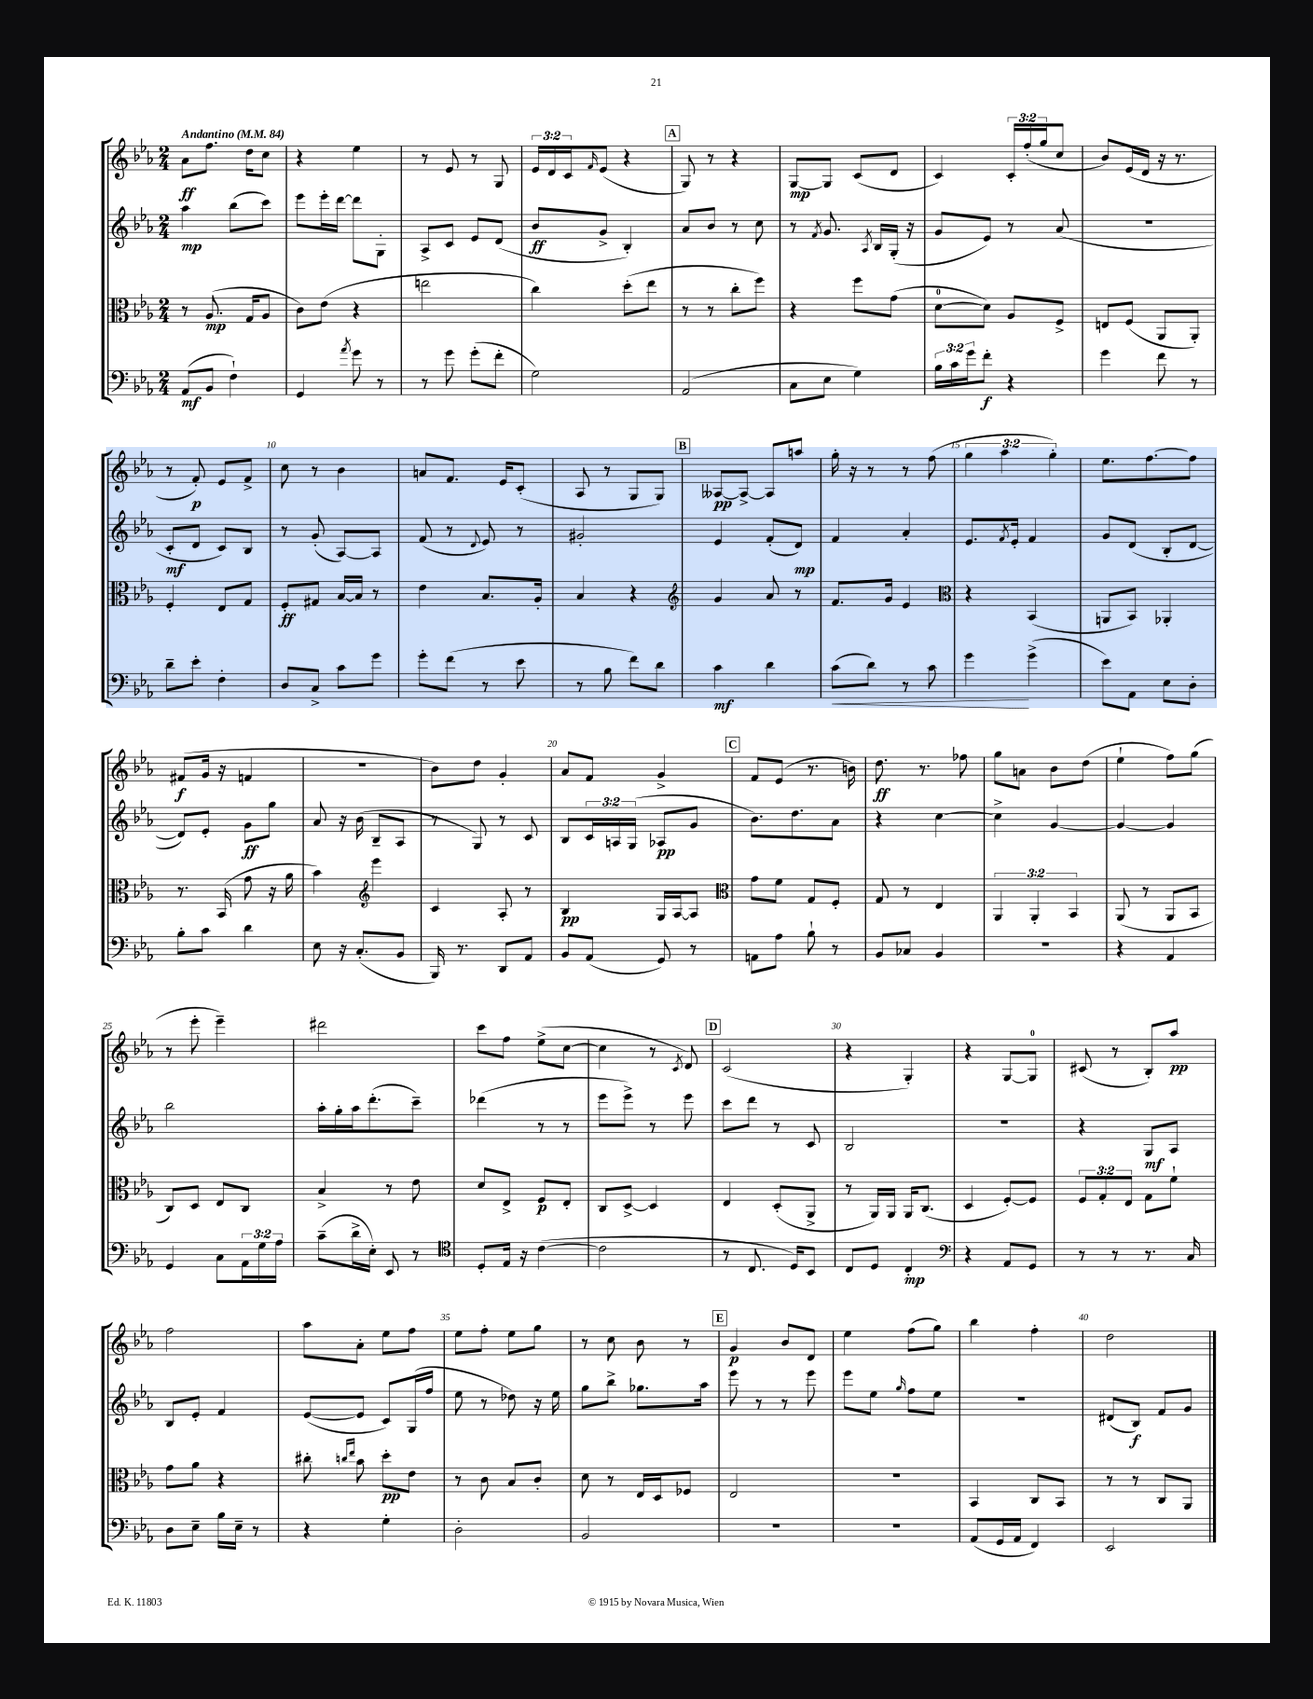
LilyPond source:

<<
\new StaffGroup <<
\new Staff = "s0" {
    \clef treble \key ees \major \numericTimeSignature \time 2/4 \override Staff.TupletNumber.text = #tuplet-number::calc-fraction-text \tempo "Andantino" 4 = 84
    aes'8\ff f''8. d''16 c''8 |
    r4 ees''4 |
    r8 ees'8 r8 g8 |
    \tuplet 3/2 { ees'16 d'16 c'16 } \grace { f'16 } ees'8( r4 |
    \mark \markup { \box "A" } g8) r8 r4 |
    g8~\mp g8 c'8( d'8 |
    c'4) \tuplet 3/2 { c'16-. f''16-.( g''16 } c''8 |
    bes'8) ees'16( d'16 r16 r8. |
    r8 f'8-.\p) ees'8 f'8-> |
    c''8 r8 bes'4 |
    a'8 f'8. ees'16 c'8-.( |
    aes8 r8 g8 g8) |
    \mark \markup { \box "B" } aeses8~\pp aeses8~-> aeses8 a''8 |
    g''16-. r16 r8 r8 f''8( |
    \tuplet 3/2 { g''4 aes''4 g''4-.) } |
    ees''8. f''8.~ f''8 |
    fis'8\f( g'16 r16 f'4 |
    R2 |
    bes'8) d''8 g'4-. |
    aes'8 f'8 g'4-> |
    \mark \markup { \box "C" } f'8 ees'8( r8. b'16) |
    d''8.\ff r8. fes''8 |
    g''8 a'8 bes'8 d''8( |
    ees''4-! f''8) g''8( |
    r8 ees'''8-. ees'''4--) |
    dis'''2 |
    c'''8 f''8 ees''8->( c''8~ |
    c''4 r8 \acciaccatura { c'8 } d'8) |
    \mark \markup { \box "D" } c'2( |
    r4 g4-.) |
    r4 g8~ g8-0 |
    cis'8( r8 bes8-.) aes''8\pp |
    f''2 |
    aes''8 aes'8-. ees''8 f''8 |
    ees''8 f''8-. ees''8 g''8 |
    r8 c''8 bes'8 r8 |
    \mark \markup { \box "E" } g'4\p bes'8 d'8 |
    ees''4 f''8( g''8) |
    bes''4 f''4-. |
    d''2 \bar "|." |
}
\new Staff = "s1" {
    \clef treble \key ees \major \numericTimeSignature \time 2/4 \override Staff.TupletNumber.text = #tuplet-number::calc-fraction-text
    aes''4\mp bes''8( c'''8) |
    ees'''8 ees'''16-. d'''16~ d'''8 g8-. |
    aes8-> c'8 ees'8 d'8( |
    bes'8\ff g'8-> bes4-.) |
    \mark \markup { \box "A" } aes'8 bes'8 r8 c''8 |
    r8 \acciaccatura { f'8 } g'8. \acciaccatura { aes8 } bes16 g16-.( r16 |
    g'8 ees'8) r8 aes'8( |
    r2 |
    c'8-.\mf d'8 c'8) bes8 |
    r8 g'8-.( aes8~) aes8 |
    f'8( r8 \appoggiatura { d'8 } ees'8) r8 |
    gis'2-. |
    \mark \markup { \box "B" } ees'4 f'8-.( d'8\mp) |
    f'4 aes'4-. |
    ees'8. \acciaccatura { f'8 } ees'16-. f'4 |
    g'8 d'8( bes8-. d'8~ |
    d'8) ees'8-. g'8\ff g''8 |
    aes'8 r16 bes'16( bes8-- aes8 |
    r8 g8) r8 c'8 |
    bes8 \tuplet 3/2 { c'16 a16 g16( } aes8\pp g'8 |
    \mark \markup { \box "C" } bes'8.) d''8. aes'8 |
    r4 c''4~ |
    c''4-> g'4~ |
    g'4~ g'4 |
    bes''2 |
    aes''16-. g''16-. aes''16 d'''8.-.( c'''8--) |
    des'''4( r8 r8 |
    ees'''8 ees'''8->) r8 ees'''8 |
    \mark \markup { \box "D" } c'''8 d'''8 r8 c'8 |
    bes2 |
    R2 |
    r4 g8\mf aes8 |
    bes8 ees'8-. f'4 |
    ees'8~( ees'8 c'8) g16( f''16 |
    ees''8 r8 des''8) r16 ees''16 |
    g''8 bes''8-> ges''8. aes''16 |
    \mark \markup { \box "E" } ees'''8 r8 r8 ees'''8 |
    ees'''8 ees''8 \grace { g''16 } f''8 ees''8 |
    R2 |
    dis'8( bes8\f) f'8 g'8 \bar "|." |
}
\new Staff = "s2" {
    \clef alto \key ees \major \numericTimeSignature \time 2/4 \override Staff.TupletNumber.text = #tuplet-number::calc-fraction-text
    r8 aes8.\mp( g16 aes8 |
    c'8) ees'8( r4 |
    e''2 |
    c''4) d''8-.( ees''8 |
    \mark \markup { \box "A" } r8 r8 c''8-. f''8) |
    r4 f''8 g'8( |
    d'8-0~ d'8) aes8 f8-> |
    e8 f8( aes,8 aes,8-.) |
    f4-. ees8 g8 |
    f8-.\ff gis8 bes16~ bes16 r8 |
    ees'4 bes8. aes16-. |
    bes4 r4 |
    \mark \markup { \box "B" } \clef treble g'4 aes'8 r8 |
    f'8. g'16 ees'4 |
    \clef alto r4 bes,4( |
    a,8 bes,8) aes,4-. |
    r8. bes,16( g'8 r16 aes'16 |
    bes'4) \clef treble ees'''4 |
    c'4 aes8-. r8 |
    bes4\pp g16 aes16~ aes8 |
    \mark \markup { \box "C" } \clef alto g'8 f'8 g8 f8-. |
    g8 r8 ees4 |
    \tuplet 3/2 { aes,4 aes,4-. bes,4 } |
    aes,8( r8 aes,8 bes,8 |
    c8) d8 ees8 c8 |
    bes4-> r8 ees'8 |
    d'8 ees8-> f8\p ees8-. |
    c8 d8~-> d4 |
    \mark \markup { \box "D" } ees4 d8-.( aes,8-> |
    r8 aes,16) aes,16 aes,16 c8.( |
    d4 f8~-.) f8 |
    \tuplet 3/2 { f8 g8-. ees8 } g8 f'8-! |
    g'8 aes'8 r4 |
    cis''8-. \grace { c''16 ees''16 } bes'8 d''8-.\pp ees'8 |
    r8 c'8 bes8 c'8-. |
    d'8 r8 ees16 d16 fes8 |
    \mark \markup { \box "E" } ees2 |
    R2 |
    bes,4 c8 bes,8 |
    r8 r8 c8 aes,8 \bar "|." |
}
\new Staff = "s3" {
    \clef bass \key ees \major \numericTimeSignature \time 2/4 \override Staff.TupletNumber.text = #tuplet-number::calc-fraction-text
    aes,8\mf( bes,8 f4-!) |
    g,4 \acciaccatura { aes'8 } g'8 r8 |
    r8 g'8 g'8-.( f'8-. |
    g2) |
    \mark \markup { \box "A" } aes,2( |
    c8 ees8 g4) |
    \tuplet 3/2 { bes16 c'16 g'16 } f'8-.\f r4 |
    g'4 f'8 r8 |
    d'8-- ees'8-. f4-. |
    d8 c8-> c'8 g'8 |
    g'8-. f'8( r8 ees'8 |
    r8 bes8 f'8) d'8 |
    \mark \markup { \box "B" } c'4\mf d'4 |
    c'8\<( d'8) r8 c'8 |
    g'4\! g'4->( |
    ees'8) aes,8 ees8 d8-. |
    bes8-. c'8 d'4 |
    ees8 r16 c8.-.( bes,8 |
    bes,,16) r8. d,8 aes,8 |
    bes,8 aes,8( g,8) r8 |
    \mark \markup { \box "C" } a,8 aes8 bes8-! r8 |
    bes,8 ces8 bes,4 |
    R2 |
    r4 aes,4 |
    g,4 c8 \tuplet 3/2 { aes,16 g16 aes16 } |
    c'8--( d'16-> ees16-.) ees,8 r8 |
    \clef tenor d8-. ees16 r16 c'4~( |
    c'2 |
    \mark \markup { \box "D" } r8 c8. d16) bes,8 |
    c8 d8 c4-.\mp |
    \clef bass r4 aes,8 g,8 |
    r8 r8 r8. c16 |
    d8 ees8-- bes16 ees16-- r8 |
    r4 g4-. |
    d2-. |
    bes,2 |
    \mark \markup { \box "E" } R2 |
    R2 |
    aes,8( g,16 aes,16 f,4) |
    ees,2 \bar "|." |
}
>>
>>
